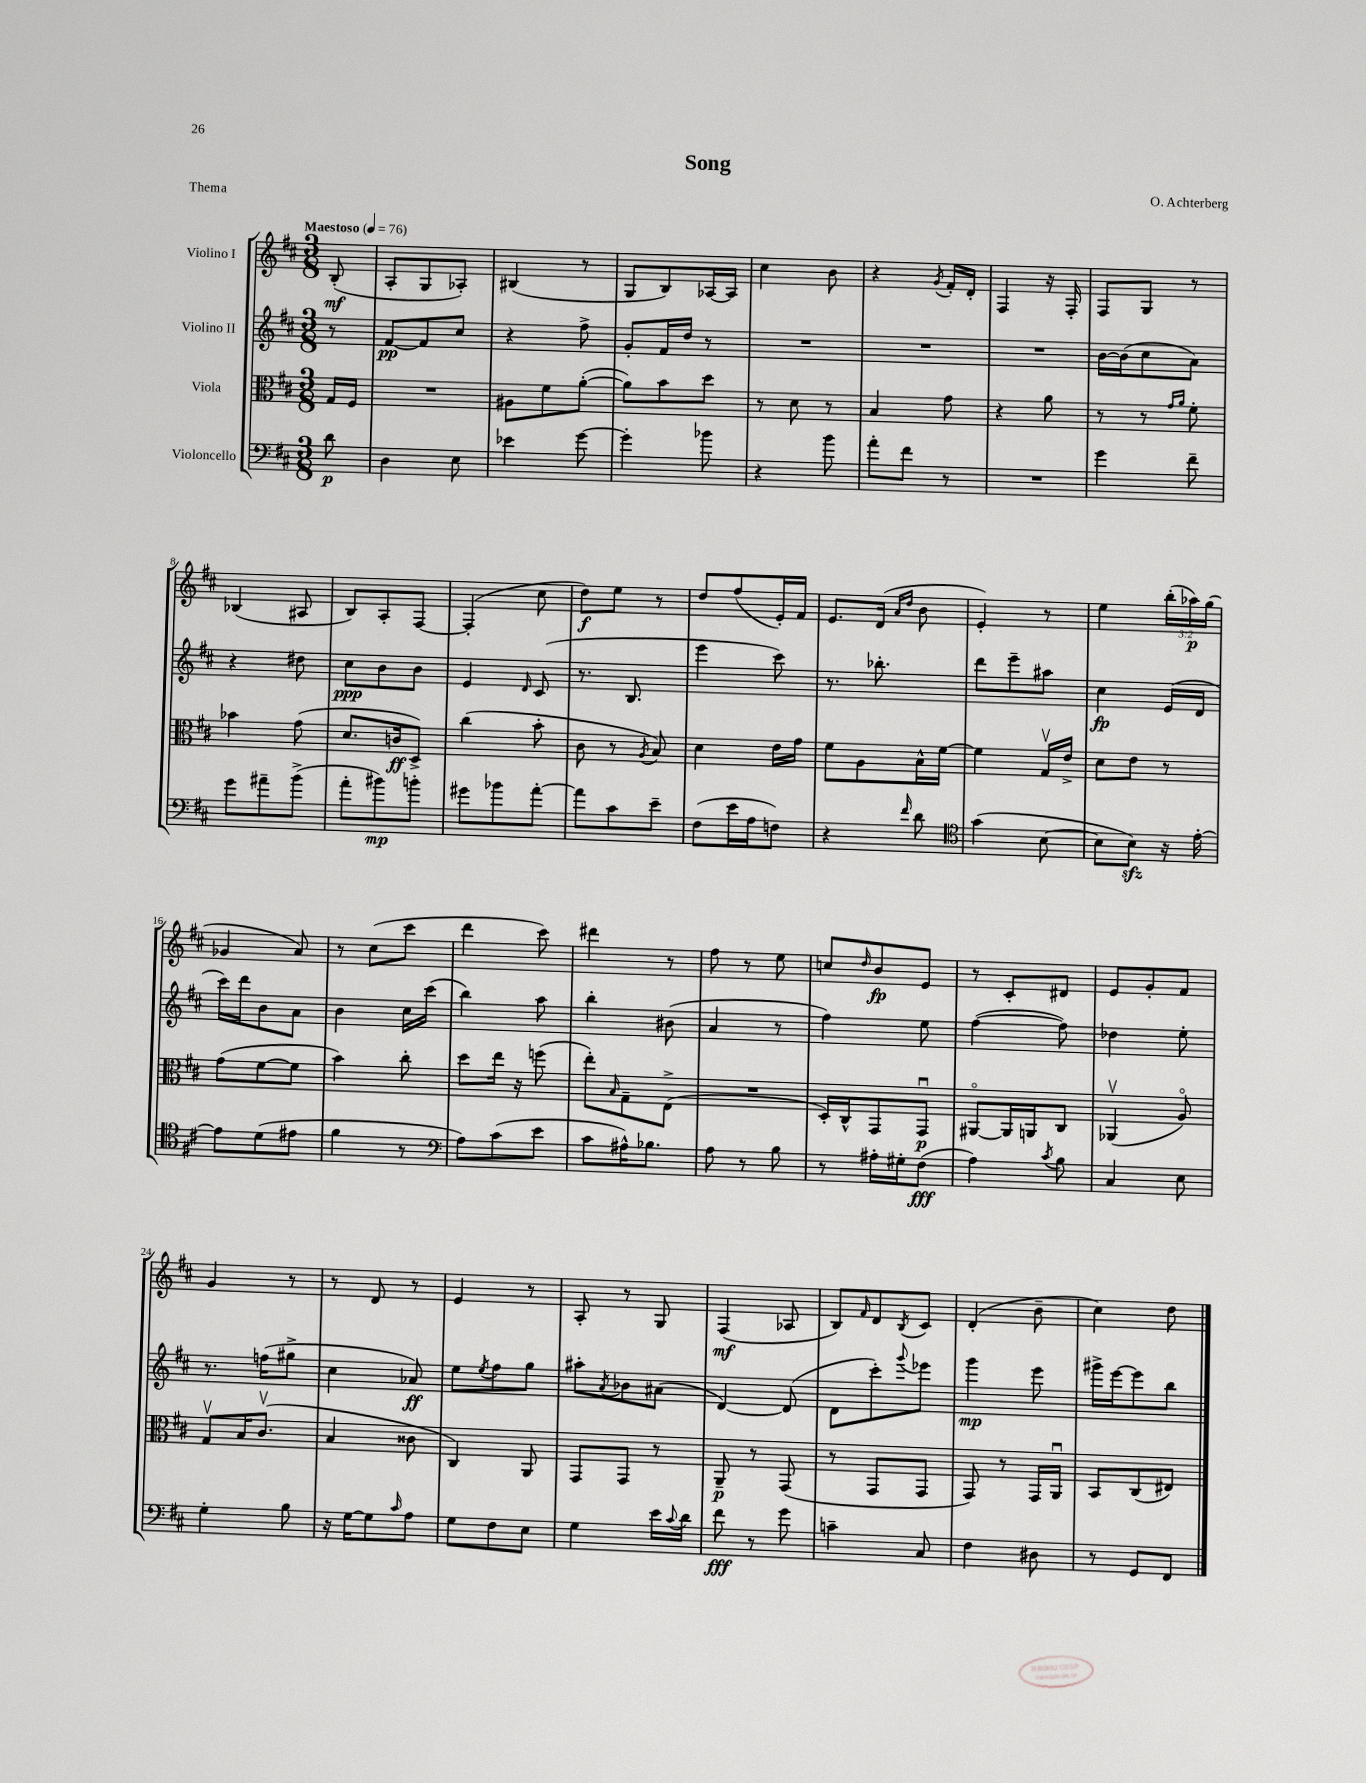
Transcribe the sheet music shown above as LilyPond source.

\header { title = "Song" composer = "O. Achterberg" piece = "Thema" }
<<
\new StaffGroup <<
\new Staff = "s0" \with { instrumentName = "Violino I" } {
    \clef treble \key d \major \numericTimeSignature \time 3/8 \override Staff.TupletNumber.text = #tuplet-number::calc-fraction-text \partial 8 \tempo "Maestoso" 4 = 76
    b8-.\mf( |
    a8-. g8 aes8-.) |
    bis4( r8 |
    g8 b8) aes16~ aes16 |
    cis''4 b'8 |
    r4 \acciaccatura { g'8 } fis'16-. d'16-. |
    fis4 r16 fis16-. |
    fis8 g8 r8 |
    bes4( ais8 |
    b8) a8-. fis8~ |
    fis4-.( cis''8 |
    d''8\f) e''8 r8 |
    d''8 fis''8( e'16-.) fis'16 |
    e'8. d'16( \grace { a'16 d''16 } b'8 |
    e'4-.) r8 |
    e''4 \tuplet 3/2 { b''16-.( aes''16\p) g''16( } |
    ges'4 a'8) |
    r8 cis''8( cis'''8 |
    d'''4 cis'''8) |
    dis'''4 r8 |
    fis''8 r8 e''8 |
    c''8 \grace { d''16 } b'8\fp e'8 |
    r8 cis'8-. dis'8 |
    e'8 g'8-. fis'8 |
    g'4 r8 |
    r8 d'8 r8 |
    e'4 r8 |
    a8-. r8 g8 |
    fis4\mf( aes8 |
    b8) \grace { fis'16 } d'8 \acciaccatura { b8 } cis'8 |
    d'4-.( b'8-- |
    cis''4) d''8 \bar "|." |
}
\new Staff = "s1" \with { instrumentName = "Violino II" } {
    \clef treble \key d \major \numericTimeSignature \time 3/8 \partial 8
    r8 |
    fis'8~\pp fis'8 cis''8 |
    r4 fis''8-> |
    g'8-. fis'16 d''16 r8 |
    R4. |
    R4. |
    R4. |
    b'16~ b'16( cis''8 a'8) |
    r4 dis''8 |
    cis''8\ppp b'8 b'8 |
    e'4 \grace { d'16 } cis'8( |
    r8. b8. |
    e'''4 cis'''8) |
    r8. bes''8.-. |
    d'''8 e'''8-- ais''8 |
    cis''4\fp e'16( d'16 |
    cis'''16) d'''16 b'8 a'8 |
    b'4 cis''16 cis'''16( |
    b''4) a''8 |
    b''4-. bis'8( |
    a'4 r8 |
    fis''4) e''8 |
    fis''4~( fis''8) |
    des''4 e''8-. |
    r8. f''16( gis''8-> |
    cis''4 aes'8\ff) |
    e''8 \acciaccatura { e''8 } fis''8 g''8 |
    ais''8-. \acciaccatura { a'8 } bes'8 ais'8( |
    d'4~) d'8( |
    d'8 cis'''8-.) \appoggiatura { g'''8 } ees'''8 |
    g'''4\mp e'''8 |
    gis'''16-> e'''16~ e'''8 b''8 \bar "|." |
}
\new Staff = "s2" \with { instrumentName = "Viola" } {
    \clef alto \key d \major \numericTimeSignature \time 3/8 \partial 8
    g16 fis16 |
    R4. |
    ais8 fis'8 a'8~-.( |
    a'8) b'8 d''8 |
    r8 d'8 r8 |
    b4 g'8 |
    r4 a'8 |
    r8 r8 \grace { g'16 a'16 } fis'8-. |
    bes'4 g'8( |
    d'8. c'16\ff d8->) |
    cis''4( b'8-. |
    cis'8 r8 \acciaccatura { a8 } b8) |
    d'4 e'16 g'16 |
    fis'8 a8 b16-^ fis'16~ |
    fis'4 g16\upbow e'16-> |
    d'8 e'8 r8 |
    g'8( fis'8~ fis'8 |
    b'4) cis''8-. |
    d''8 e''16 r16 f''8( |
    e''8-.) \grace { b16 } g8-- e8->( |
    R4. |
    d16-.) cis16-^ g,8 g,8\downbow\p |
    ais,8~\flageolet ais,16 a,16 cis8 |
    aes,4\upbow( a8\flageolet) |
    g8\upbow b16 cis'8.\upbow( |
    b4 cisis'8 |
    cis4) a,8 |
    g,8 g,8 r8 |
    a,8--\p r8 g,8( |
    r8 g,8 g,8 |
    g,8) r8 g,16 a,16\downbow |
    b,8 cis8( eis8) \bar "|." |
}
\new Staff = "s3" \with { instrumentName = "Violoncello" } {
    \clef bass \key d \major \numericTimeSignature \time 3/8 \partial 8
    d'8\p |
    d4 e8 |
    ees'4 g'8~ |
    g'4-. bes'8 |
    r4 b'8 |
    a'8-. fis'8 r8 |
    R4. |
    g'4 fis'8-- |
    g'8 ais'8-- b'8->( |
    a'8-. bis'8\mp) b'8-. |
    gis'8 bes'8 a'8~-. |
    a'8 cis'8 e'8-- |
    fis8( e'16 a16 f8) |
    r4 \grace { fis'16 } d'8 |
    \clef tenor g'4( b8~ |
    b8 b8\sfz) r16 e'16~-. |
    e'8 d'8( eis'8 |
    fis'4 r8 |
    \clef bass a8) cis'8( e'8 |
    cis'8 ais16-^) bes8. |
    a8 r8 b8 |
    r8 ais16-. gis16-. fis8\fff( |
    a4) \acciaccatura { cis'8 } b8 |
    cis4 e8 |
    g4-. b8 |
    r16 g16~ g8 \grace { cis'16 } a8 |
    g8 fis8 e8 |
    g4 e'16 \appoggiatura { cis'8 } d'16 |
    fis'8\fff r8 g'8 |
    c'4-- cis8 |
    fis4 dis8 |
    r8 g,8 fis,8 \bar "|." |
}
>>
>>
